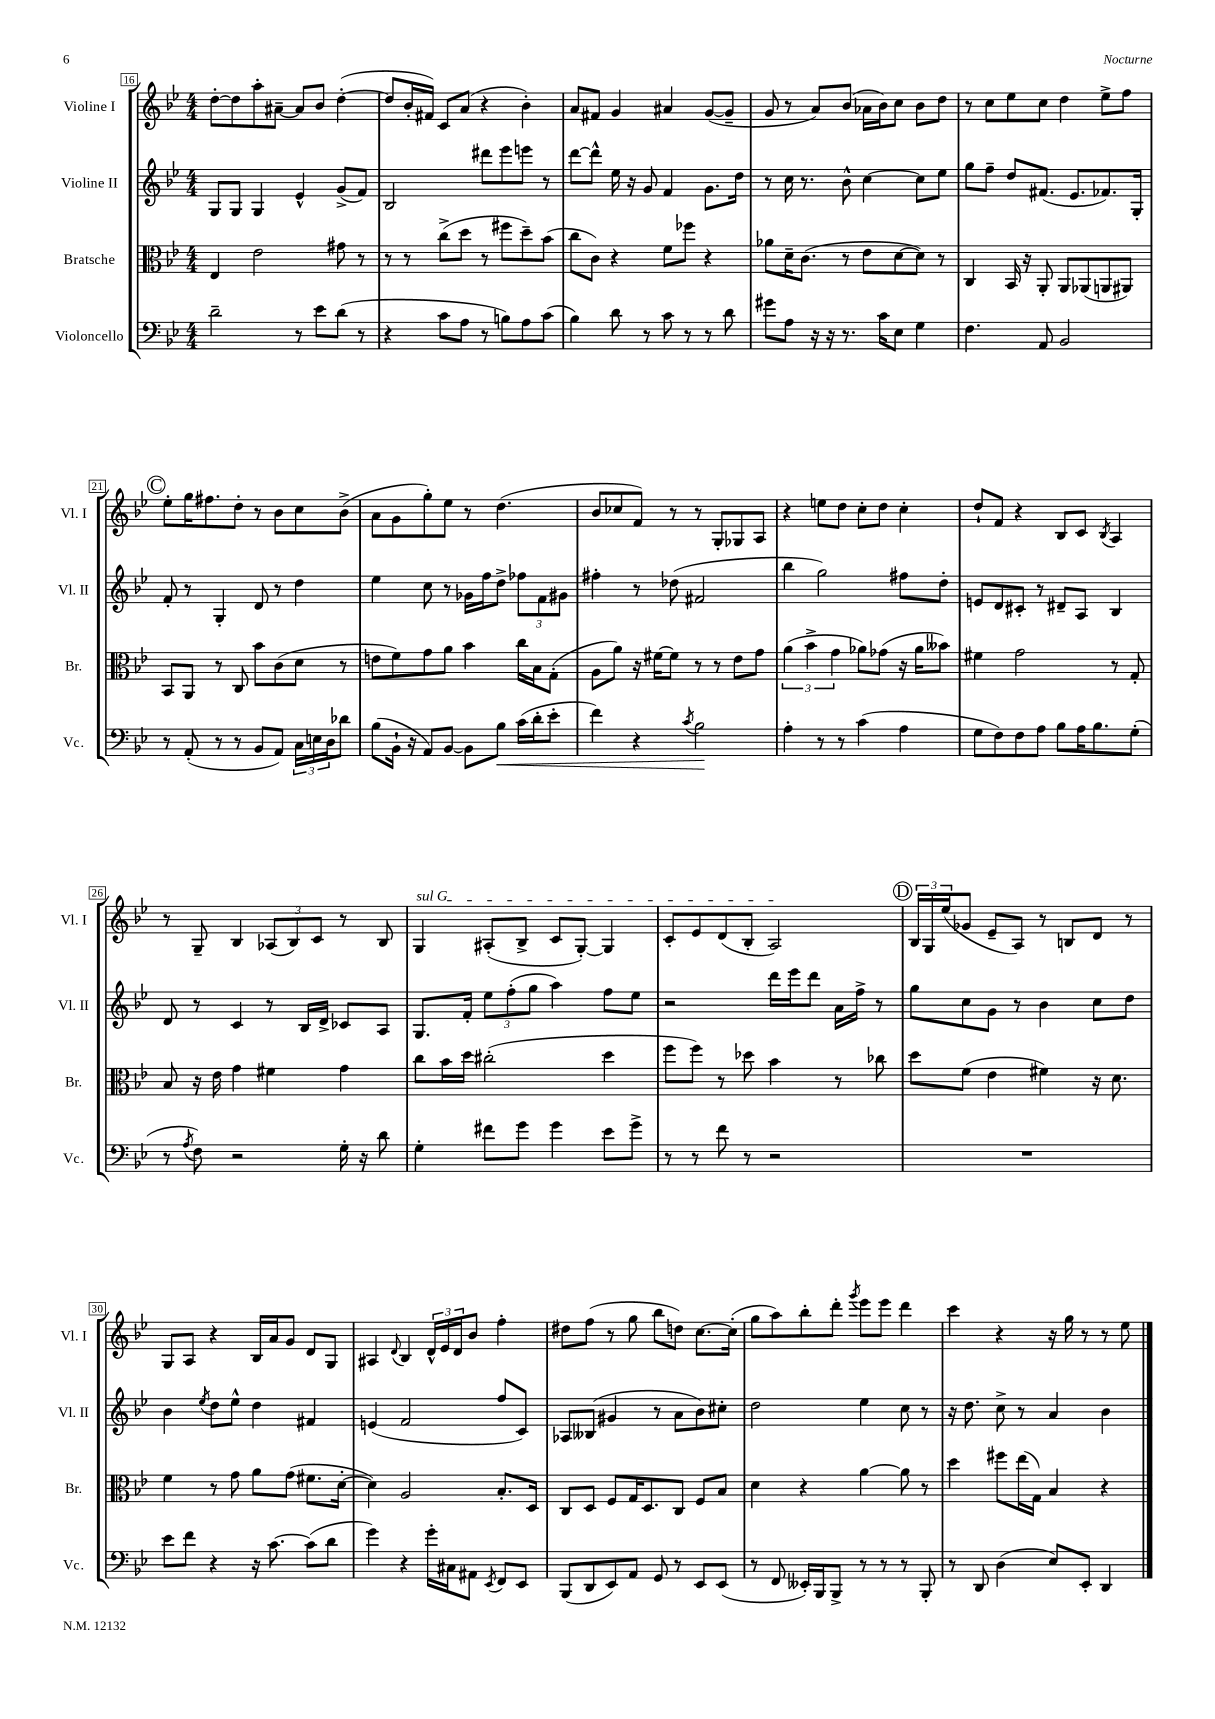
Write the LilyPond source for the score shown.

<<
\new StaffGroup <<
\new Staff = "s0" \with { instrumentName = "Violine I" shortInstrumentName = "Vl. I" } {
    \clef treble \key bes \major \numericTimeSignature \time 4/4
    d''8~-. d''8 a''8-. ais'8~-- ais'8 bes'8 d''4~-.( |
    d''8 bes'16-. fis'16) c'8 a'8( r4 bes'4-.) |
    a'8 fis'8 g'4 ais'4 g'8~( g'8-- |
    g'8 r8 a'8) bes'8( aes'16 bes'16) c''8 bes'8 d''8 |
    r8 c''8 ees''8 c''8 d''4 ees''8-> f''8 |
    \mark \markup { \circle "C" } ees''8-. g''16 fis''8. d''8-. r8 bes'8 c''8 bes'8->( |
    a'8 g'8 g''8-.) ees''8 r8 d''4.( |
    bes'8 ces''8 f'8) r8 r8 g8-. ges8 a8 |
    r4 e''8 d''8 c''8-. d''8 c''4-. |
    d''8-! f'8 r4 bes8 c'8 \acciaccatura { bes8 } a4 |
    r8 g8-- bes4 \tuplet 3/2 { aes8( bes8) c'8 } r8 bes8 |
    \once \override TextSpanner.bound-details.left.text = \markup { \italic "sul G" } g4\startTextSpan ais8-.( bes8-> c'8 g8~-.) g4 |
    c'8-. ees'8 d'8( bes8-. a2\stopTextSpan) |
    \mark \markup { \circle "D" } \tuplet 3/2 { bes16 g16 ees''16( } ges'8 ees'8-- a8) r8 b8 d'8 r8 |
    g8 a8 r4 bes16 a'16 g'8 d'8 g8 |
    ais4 \appoggiatura { d'8 } bes4 \tuplet 3/2 { d'16-^ ees'16 d'16 } bes'8 f''4-. |
    dis''8 f''8( r8 g''8 bes''8 d''8) c''8.~ c''16-.( |
    g''8 a''8) bes''8-. d'''8-. \acciaccatura { g'''8 } ees'''8 ees'''8 d'''4 |
    c'''4 r4 r16 g''16 r8 r8 ees''8 \bar "|." |
}
\new Staff = "s1" \with { instrumentName = "Violine II" shortInstrumentName = "Vl. II" } {
    \clef treble \key bes \major \numericTimeSignature \time 4/4
    g8 g8 g4 ees'4-^ g'8->( f'8) |
    bes2 dis'''8 ees'''8 e'''8 r8 |
    d'''8~ d'''8-^ ees''16 r16 g'8 f'4 g'8. d''16 |
    r8 c''16 r8. bes'8-^ c''4~ c''8 ees''8 |
    g''8 f''8-- d''8 fis'8.( ees'8. fes'8.) g16-. |
    \mark \markup { \circle "C" } f'8-. r8 g4-. d'8 r8 d''4 |
    ees''4 c''8 r8 ges'16 f''16 d''8-> \tuplet 3/2 { fes''8 f'8 gis'8 } |
    fis''4-. r8 des''8( fis'2 |
    bes''4 g''2) fis''8 d''8-. |
    e'8 d'8 cis'8-. r8 dis'8-- a8 bes4 |
    d'8 r8 c'4 r8 bes16 d'16-> ces'8 a8 |
    g8. f'16-. \tuplet 3/2 { ees''8 f''8-.( g''8 } a''4) f''8 ees''8 |
    r2 d'''16 ees'''16 d'''8 a'16 f''16-> r8 |
    \mark \markup { \circle "D" } g''8 c''8 g'8 r8 bes'4 c''8 d''8 |
    bes'4 \acciaccatura { ees''8 } d''8 ees''8-^ d''4 fis'4 |
    e'4( f'2 f''8 c'8) |
    aes8 beses8( gis'4 r8 a'8 bes'8) cis''8-. |
    d''2 ees''4 c''8 r8 |
    r16 d''8. c''8-> r8 a'4 bes'4 \bar "|." |
}
\new Staff = "s2" \with { instrumentName = "Bratsche" shortInstrumentName = "Br." } {
    \clef alto \key bes \major \numericTimeSignature \time 4/4
    ees4 ees'2 gis'8 r8 |
    r8 r8 c''8->( d''8 r8 fis''8 d''8--) bes'8( |
    c''8 c'8) r4 f'8 fes''8 r4 |
    aes'8 d'16-- c'8.( r8 ees'8 d'8~ d'8) r8 |
    c4 bes,16 r16 a,8-. a,8 aes,8( a,8 ais,8) |
    \mark \markup { \circle "C" } bes,8 a,8 r8 c8 bes'8 c'8( d'8 r8 |
    e'8 f'8) g'8 a'8 bes'4 c''16 bes16 g8-.( |
    a8 a'8) r16 fis'16~ fis'8 r8 r8 ees'8 g'8 |
    \tuplet 3/2 { a'4( bes'4-> g'4 } aes'8) ges'8( r16 aes'16 beses'8) |
    fis'4 g'2 r8 g8-. |
    bes8 r16 ees'16 g'4 fis'4 g'4 |
    c''8 bes'16 d''16 cis''2-.( d''4 |
    f''8 f''8) r8 des''8 bes'4 r8 ces''8 |
    \mark \markup { \circle "D" } d''8 f'8( ees'4 fis'4) r16 d'8. |
    f'4 r8 g'8 a'8 g'8( fis'8. d'16~-. |
    d'4) a2 bes8.-. d16 |
    c8 d8 f8 g16 d8. c8 f8 bes8 |
    d'4 r4 a'4~ a'8 r8 |
    d''4 fis''8 ees''16( g16) bes4 r4 \bar "|." |
}
\new Staff = "s3" \with { instrumentName = "Violoncello" shortInstrumentName = "Vc." } {
    \clef bass \key bes \major \numericTimeSignature \time 4/4
    d'2-- r8 ees'8 d'8( r8 |
    r4 c'8 a8 r8 b8) a8 c'8( |
    bes4) d'8 r8 c'8 r8 r8 d'8 |
    gis'8 a8 r16 r16 r8. c'16 ees8 g4 |
    f4. a,8 bes,2 |
    \mark \markup { \circle "C" } r8 a,8-.( r8 r8 bes,8 a,8) \tuplet 3/2 { c16 e16 d16 } des'8 |
    bes8( bes,16-! r16 a,8) bes,8~ bes,8 bes8\< c'16( d'16-. ees'8-. |
    f'4) r4 \acciaccatura { c'8 } bes2\! |
    a4-. r8 r8 c'4( a4 |
    g8 f8) f8 a8 bes8 a16 bes8. g8-.( |
    r8 \acciaccatura { a8 } f8) r2 g16-. r16 d'8 |
    g4-. fis'8 g'8 g'4 ees'8 g'8-> |
    r8 r8 f'8 r8 r2 |
    \mark \markup { \circle "D" } R1 |
    ees'8 f'8 r4 r16 c'8.~ c'8( d'8 |
    g'4) r4 g'16-. cis16 ais,8 \acciaccatura { ees,8 } f,8 ees,8 |
    bes,,8( d,8 ees,8) a,8 g,8 r8 ees,8 ees,8( |
    r8 f,8 eeses,16-.) bes,,16 bes,,8-> r8 r8 r8 bes,,8-. |
    r8 d,8 d4( ees8) ees,8-. d,4 \bar "|." |
}
>>
>>
\layout { \context { \Score currentBarNumber = #16 \override BarNumber.stencil = #(make-stencil-boxer 0.1 0.3 ly:text-interface::print) } }
